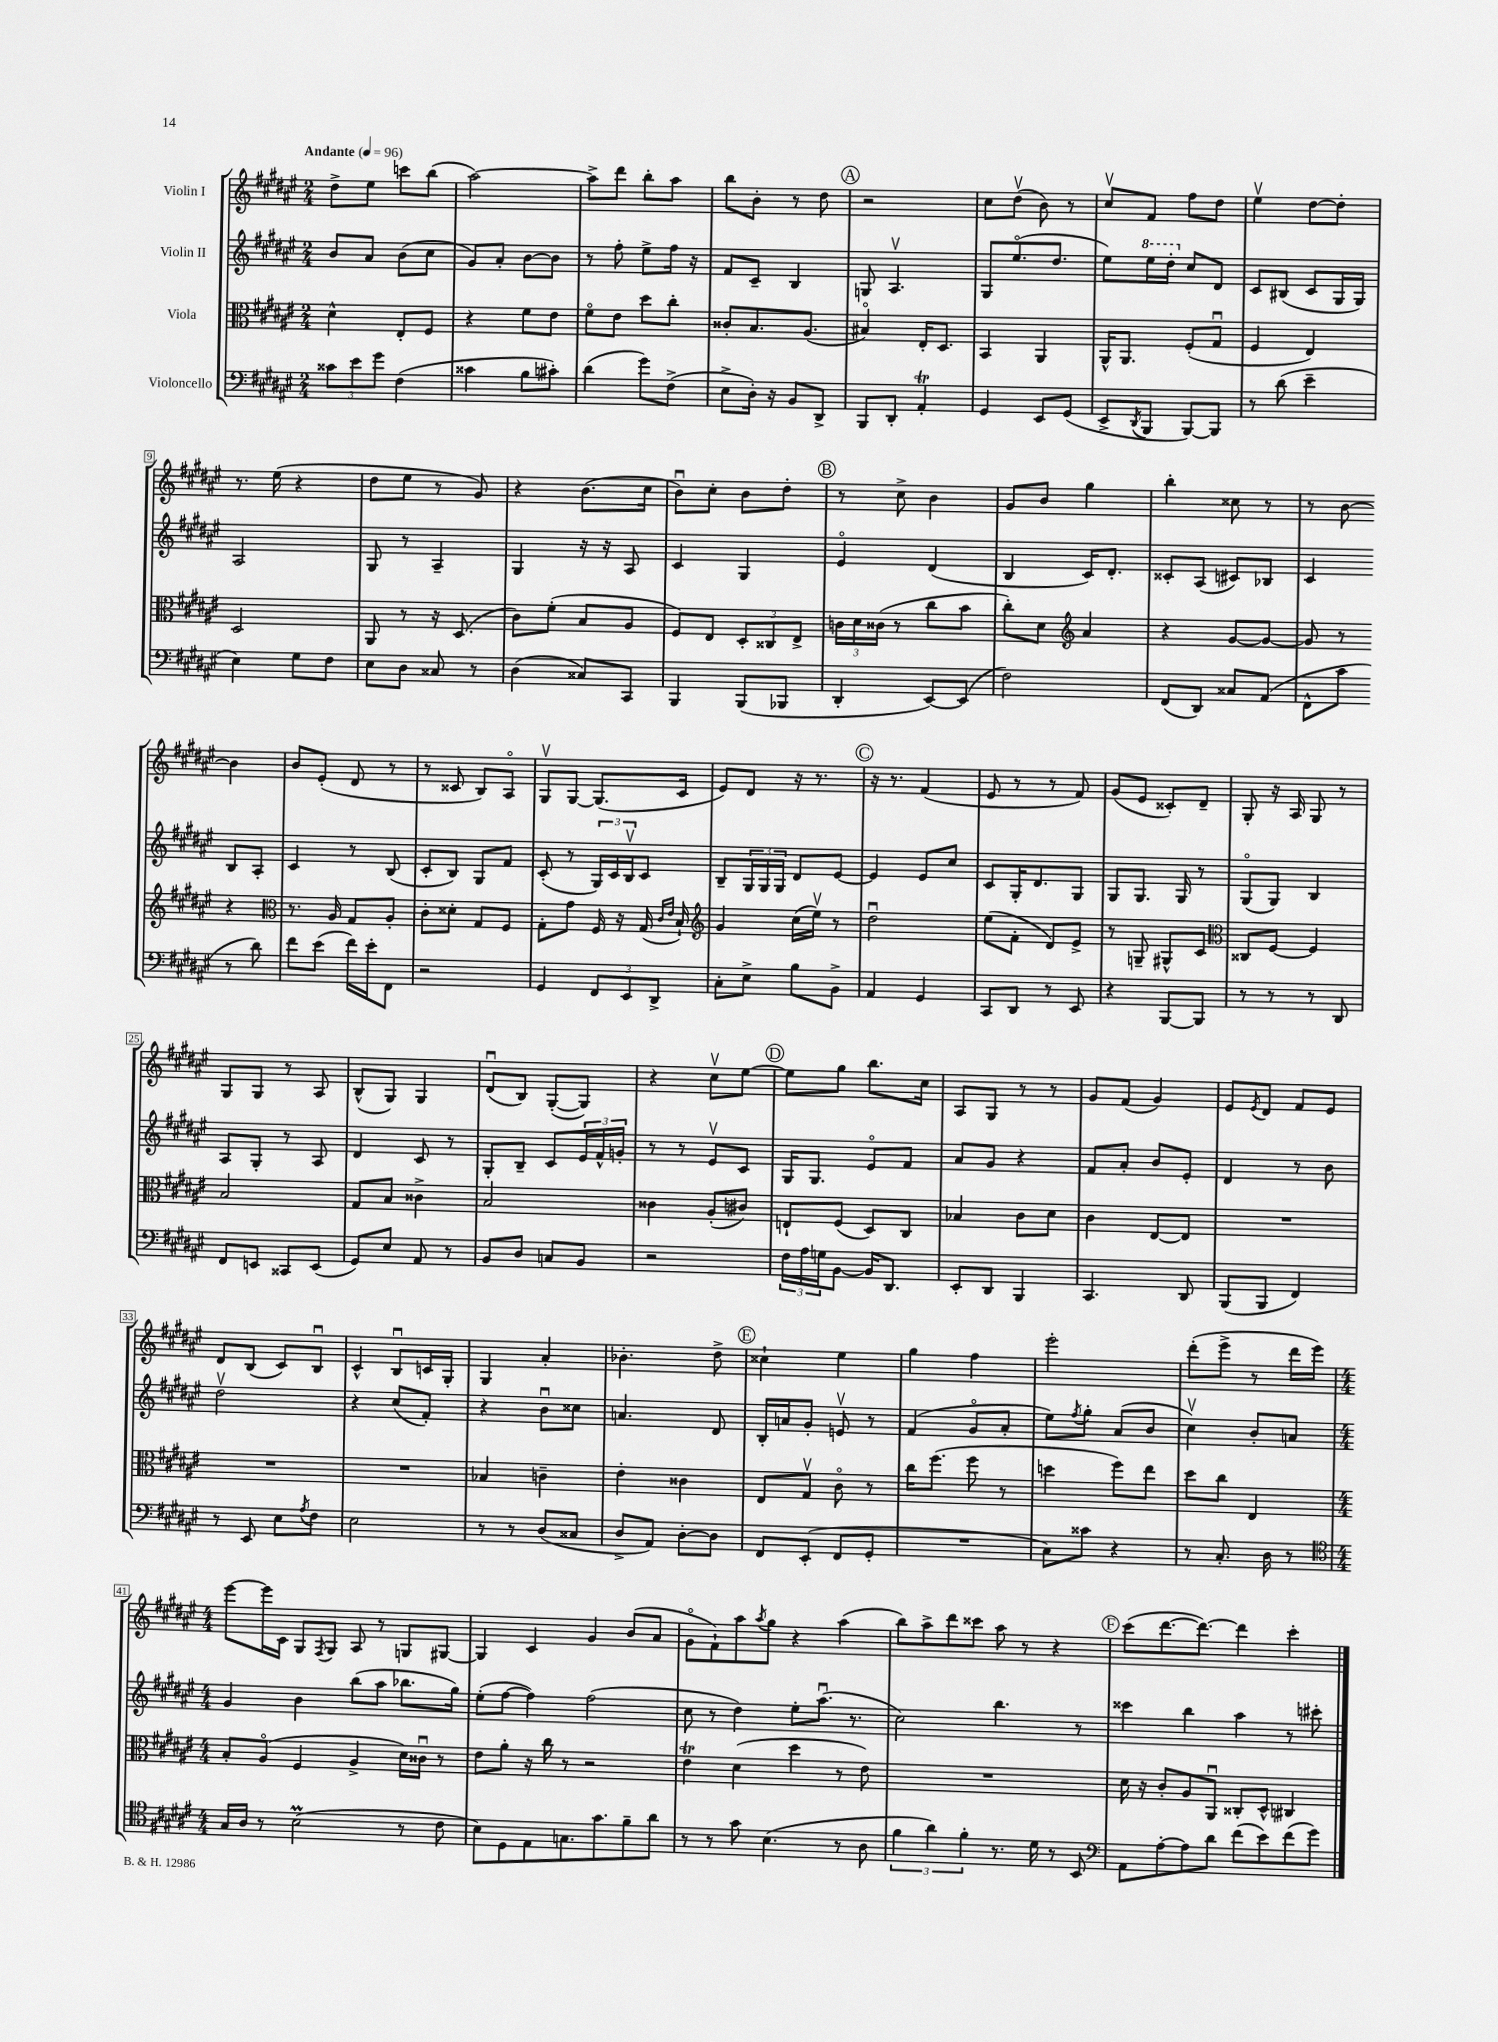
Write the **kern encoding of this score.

**kern	**kern	**kern	**kern
*part4	*part3	*part2	*part1
*staff4	*staff3	*staff2	*staff1
*I"Violoncello	*I"Viola	*I"Violin II	*I"Violin I
*clefF4	*clefC3	*clefG2	*clefG2
*k[f#c#g#d#a#e#]	*k[f#c#g#d#a#e#]	*k[f#c#g#d#a#e#]	*k[f#c#g#d#a#e#]
*M2/4	*M2/4	*M2/4	*M2/4
*MM96	*MM96	*MM96	*MM96
=1	=1	=1	=1
!	!	!	!LO:TX:a:B:t=Andante
12c##X\L	4d#^^\	8b/L	8dd#^\L
12e#\	.	.	.
.	.	8a#/J	8ee#\J
12g#\J	.	.	.
(4F#\	8E#'/L	(8b\L	8cccn\L
.	8F#/J	8cc#\J	(8bb\J
=2	=2	=2	=2
4c##X\	4r	8g#/L)	[2aa#\)
.	.	8a#'/J	.
8B\L	8f#\L	[8b\L	.
8c#X'\J)	8e#\J	8b\J]	.
=3	=3	=3	=3
(4d#\	8f#\L	8r	8aa#^\L]
.	8e#\J	8ff#'\	8ddd#\J
8g#\L)	8dd#\L	8ee#^\L	8bb'\L
(8F#^\J	8cc#'\J	16ff#\Jk	8aa#\J
.	.	16r	.
=4	=4	=4	=4
8E#^\L	8c##X'/L	8f#/L	8bb\L
16D#'\Jk)	8.B/	8c#~/J	8b'\J
16r	.	.	.
8BB/L	.	4B/	8r
.	(8.A#/J	.	.
8DD#^/J	.	.	8dd#\
!!LO:REH:place=s1:t=A
=5	=5	=5	=5
8BBB/L	4B#X/)	8Gn/	2r
8DD#'/J	.	4.A#v/	.
4AA#t'/	16E#'/KL	.	.
.	8.D#/J	.	.
=6	=6	=6	=6
4GG#/	4BB/	8G#/L	8cc#\L
.	.	(8.ee#/	(8dd#v\J
8EE#/L	4AA#/	.	8b\)
.	.	8.dd#/J	.
(8GG#/J	.	.	8r
=7	=7	=7	=7
8EE#^/L	16AA#^^/KL	8ee#\L)	8cc#v/L
.	8.AA#/J	.	.
8qDD#/	.	.	.
*	*	*8va	*
8BBB/J	.	16eee#\L	8f#/J
.	.	16ddd#'\JJ	.
*	*	*X8va	*
[8BBB/L)	(8F#'/L	8cc#/L	8ff#\L
8BBB/J]	8G#u/J	8d#/J	8dd#\J
=8	=8	=8	=8
8r	4F#/	8c#/L	4ee#v\
(8d#\	.	(8B#X/J	.
4e#~\	4E#/)	8c#/L	[8dd#\L
.	.	16G#/L	8dd#'\J]
.	.	16G#/JJ)	.
!!LO:LB:g=z
=9	=9	=9	=9
4E#\)	2D#/	2A#/	8.r
.	.	.	(16ee#\
8G#\L	.	.	4r
8F#\J	.	.	.
=10	=10	=10	=10
8E#\L	8AA#/	8G#/	8dd#\L
8D#\J	8r	8r	8ee#\J
8C##X/	16r	4A#~/	8r
.	(8.D#/	.	.
8r	.	.	8g#/)
=11	=11	=11	=11
(4D#\	8c#\L)	4G#/	4r
.	(8f#'\J	.	.
8C##X/L)	8B/L	16r	(8.b\L
.	.	16r	.
8CC#/J	8A#/J	8A#/	.
.	.	.	16cc#\Jk
=12	=12	=12	=12
4BBB/	8F#/L)	4c#/	8bu\L)
.	8E#/J	.	8cc#'\J
(8BBB/L	12D#'/L	4G#/	8b\L
.	12C##X/	.	.
8BBB-X/J	.	.	8dd#'\J
.	12E#^/J	.	.
!!LO:REH:place=s1:t=B
=13	=13	=13	=13
4DD#'/	24cn\LL	4e#/	8r
.	24d#\	.	.
.	(24c##X\JJ	.	.
.	8r	.	8cc#^\
[8EE#/L)	8cc#\L	(4d#/	4b\
(8EE#/J]	8b\J	.	.
=14	=14	=14	=14
2F#\)	8cc#'\L)	4B/	8g#/L
.	8d#\J	.	8b/J
*	*clefG2	*	*
.	4a#/	16c#/KL)	4gg#\
.	.	8.d#'/J	.
=15	=15	=15	=15
(8FF#/L	4r	8c##X'/L	4bb'\
8DD#/J)	.	(8A#/J	.
8C##X/L	[8g#/L	8c#X/L)	8cc##X\
(8AA#/J	8g#/J_	8B-X/J	8r
=16	=16	=16	=16
8FF#^^\L	8g#/]	4c#/	8r
8c#\J	8r	.	[8b\
8r	4r	8B/L	4b\]
8d#\)	.	8A#'/J	.
!!LO:LB:g=z
=17	=17	=17	=17
*	*clefC3	*	*
8f#\L	8.r	4c#/	8b/L
(8e#\J	.	.	(8e#'/J
.	16A#/	.	.
16f#\LL)	8G#/L	8r	8d#/
16e#'\J	.	.	.
8FF#\J	8A#'/J	(8B/	8r
=18	=18	=18	=18
2r	8c#'\L	8c#'/L	8r
.	8d##X'\J	8B/J)	8c##X/
.	8G#/L	8G#/L	8B/L)
.	8F#/J	8f#/J	8A#/J
=19	=19	=19	=19
4GG#/	8G#'\L	(8c#'/	8G#v/L
.	8g#\J	8r	[8G#/J
12FF#/L	16F#/	24G#/LL)	(8.G#/L]
.	.	24c#/	.
.	16r	.	.
12EE#/	.	24Bv/J	.
.	(16G#/	8c#/J	.
12DD#^/J	.	.	.
.	16qqc#/LL	.	.
.	16qqe#/JJ	.	.
.	16B`/)	.	16c#/Jk
=20	=20	=20	=20
*	*clefG2	*	*
8C#'\L	4g#/	8B~/L	8e#/L)
8E#^\J	.	24G#/L	8d#/J
.	.	24G#/	.
.	.	24G#/JJ	.
8B\L	(16cc#\LL	8d#/L	16r
.	16ee#v\JJ)	.	8.r
8BB^\J	8r	[8e#/J	.
!!LO:REH:place=s1:t=C
=21	=21	=21	=21
4AA#/	2dd#u\	4e#/]	16r
.	.	.	8.r
4GG#/	.	8e#/L	(4f#/
.	.	8cc#/J	.
=22	=22	=22	=22
8CC#/L	(8ee#\L	8c#/L	8e#/
8DD#/J	8f#'\J	16G#'/K	8r
.	.	8.d#/	.
8r	8d#/L)	.	8r
8EE#/	8e#^/J	8G#/J	8f#/)
=23	=23	=23	=23
4r	8r	8G#/L	(8g#/L
.	8Gn~/	8.G#/J	8e#/J
[8BBB/L	8G#X^^/L	.	8c##X'/L)
.	.	16G#/	.
8BBB/J]	8c#/J	8r	8d#~/J
=24	=24	=24	=24
*	*clefC3	*	*
8r	8C##X/L	(8G#/L	8G#'/
8r	[8F#/J	8G#/J)	16r
.	.	.	16A#/
8r	4F#/]	4B/	8G#/
8DD#/	.	.	8r
!!LO:LB:g=z
=25	=25	=25	=25
8FF#/L	2B/	8A#/L	8G#/L
8EEn/J	.	8G#'/J	8G#/J
8CC##X/L	.	8r	8r
(8EE/J	.	8A#/	8A#/
=26	=26	=26	=26
8GG#/L)	8G#/L	4d#/	(8B^^/L
8E#/J	8B/J	.	8G#/J)
8AA#/	4c##X^\	8c#/	4G#/
8r	.	8r	.
=27	=27	=27	=27
8BB/L	2B/	8G#'/L	(8d#u/L
8D#/J	.	8B~/J	8B/J)
8Cn/L	.	8c#/L	([8G#'/L
8BB/J	.	24e#/L	8G#/J])
.	.	24f#^^/	.
.	.	24gn'/JJ	.
=28	=28	=28	=28
2r	4c##X\	8r	4r
.	.	8r	.
.	(8A#'/L	8e#v/L	8cc#v\L
.	8c#X/J)	8c#/J	[8ee#\J
!!LO:REH:place=s1:t=D
=29	=29	=29	=29
24F#\LL	8En`/L	16G#/KL	8ee#\L]
24A#\	.	.	.
.	.	8.G#/J	.
24Gn\J	.	.	.
[8BB\J	(8F#/J	.	8gg#\J
16BB/KL]	8D#/L)	8e#/L	8.bb\L
8.DD#/J	.	.	.
.	8C#/J	8f#/J	.
.	.	.	16cc#\Jk
=30	=30	=30	=30
8EE#'/L	4B-X/	8a#/L	8A#/L
8DD#/J	.	8g#/J	8G#/J
4BBB/	8c#\L	4r	8r
.	8d#\J	.	8r
=31	=31	=31	=31
4.CC#/	4c#\	8f#/L	8g#/L
.	.	8a#'/J	(8f#/J
.	[8E#/L	8b/L	4g#/)
8DD#/	8E#/J]	8e#'/J	.
=32	=32	=32	=32
(8BBB/L	2r	4d#/	8e#/L
.	.	.	8qe#/
8BBB/J	.	.	8d#/J
4FF#/)	.	8r	8f#/L
.	.	8b\	8e#/J
!!LO:LB:g=z
=33	=33	=33	=33
8r	2r	2dd#v\	8d#/L
8EE#/	.	.	(8B/J
8E#\L	.	.	8c#/L)
8qA#/	.	.	.
8F#\J	.	.	8Bu/J
=34	=34	=34	=34
2E#\	2r	4r	4c#^^/
.	.	(8cc#/L	8Bu/L
.	.	8f#'/J)	16cn/L
.	.	.	16G#'/JJ
=35	=35	=35	=35
8r	4B-X/	4r	4G#/
8r	.	.	.
(8D#/L	4cn~\	8bu\L	4a#'/
8C##X/J	.	8cc##X\J	.
=36	=36	=36	=36
8D#^/L	4e#'\	4.an/	4.b-X'\
8AA#/J)	.	.	.
[8D#'\L	4c##X\	.	.
8D#\J]	.	8d#/	8dd#^\
!!LO:REH:place=s1:t=E
=37	=37	=37	=37
8FF#/L	8E#/L	16B'/LL	4cc##X`\
.	.	16an/J	.
(8EE#'/J	8G#v/J	8g#'/J	.
8FF#/L	8c#\	8env/	4ee#\
8GG#'/J	8r	8r	.
=38	=38	=38	=38
2r	16cc#\KL	(4f#/	4gg#\
.	(8.ff#\J	.	.
.	8ff#\	8g#/L	4ff#\
.	8r	8a#'/J	.
=39	=39	=39	=39
8C#\L)	4ddn\	8ee#\L)	2eee#'\
.	.	8qff#/	.
8c##X\J	.	8gg#'\J	.
4r	8ff#\L)	(8a#/L	.
.	8ee#\J	8b/J	.
=40	=40	=40	=40
8r	8dd#\L	4cc#v\)	(8ddd#'\L
8.C#'/	8cc#\J	.	8eee#^\J
.	4E#/	8b'/L	8r
16D#\	.	.	.
8r	.	8an/J	16ddd#\LL
.	.	.	16eee#\JJ)
!!LO:LB:g=z
=41	=41	=41	=41
*clefC4	*	*	*
*M4/4	*M4/4	*M4/4	*M4/4
16G#/LL	8B'/L	4g#/	[8eee#\L
16A#/JJ	.	.	.
8r	(8A#/J	.	16eee#\L]
.	.	.	16c#\JJ
(2BM\	4F#/	4b\	8G#/L
.	.	.	8qF#/
.	.	.	8G#/J
.	4A#^/	(8bb\L	8A#/
.	.	8aa#\J	8r
8r	16d#\LL)	8.bb-X\L	8Gn/L
.	16c##Xu\JJ	.	.
8c#\	8r	.	[8G#X/J
.	.	16gg#\Jk)	.
=42	=42	=42	=42
8B\L)	8e#\L	(8ee#'\L	4G#/]
8D#\	8a#'\J	[8ff#\J	.
8E#\	16r	4ff#\])	4c#/
.	16cc#\	.	.
8.Gn\	8r	.	.
.	2r	(2ff#\	4g#/
8.g#\	.	.	.
8f#~\	.	.	(8b/L
8a#\J	.	.	8a#/J
=43	=43	=43	=43
8r	4e#t\	8cc#\	8g#\L
8r	.	8r	8f#`\)
8g#\	(4d#\	4dd#\)	8aa#\
.	.	.	8qaa#/
(4.B\	.	.	8gg#\J
.	4dd#\	8ee#'\L	4r
.	.	(8.aa#u\J	.
8r	8r	.	(4aa#\
.	.	8.r	.
8A#\	8e#\)	.	.
=44	=44	=44	=44
6f#\	1r	2cc#\)	8bb\L)
.	.	.	8aa#^\
6a#\)	.	.	.
.	.	.	8ddd#\
6f#'\	.	.	.
.	.	.	8ccc##X\J
8.r	.	4.bb\	8aa#\
.	.	.	8r
16d#\	.	.	.
8r	.	.	4r
8BB/	.	8r	.
!!LO:REH:place=s1:t=F
=45	=45	=45	=45
*clefF4	*	*	*
8AA#\L	16d#\	4ccc##X\	(8ccc#\L
.	16r	.	.
[8A#'\	8c#'/L	.	[8.ddd#\
8A#\]	8A#/	4bb\	.
.	.	.	8.ddd#\J_)
8d#\J	8AA#u/J	.	.
(8f#\L	8C##X'/L	4aa#\	4ddd#\]
8e#\)	8D#^^/J	.	.
(8f#\	4C#X/	8r	4ccc#'\
8g#\J)	.	8ccc#X'\	.
==	==	==	==
*-	*-	*-	*-
